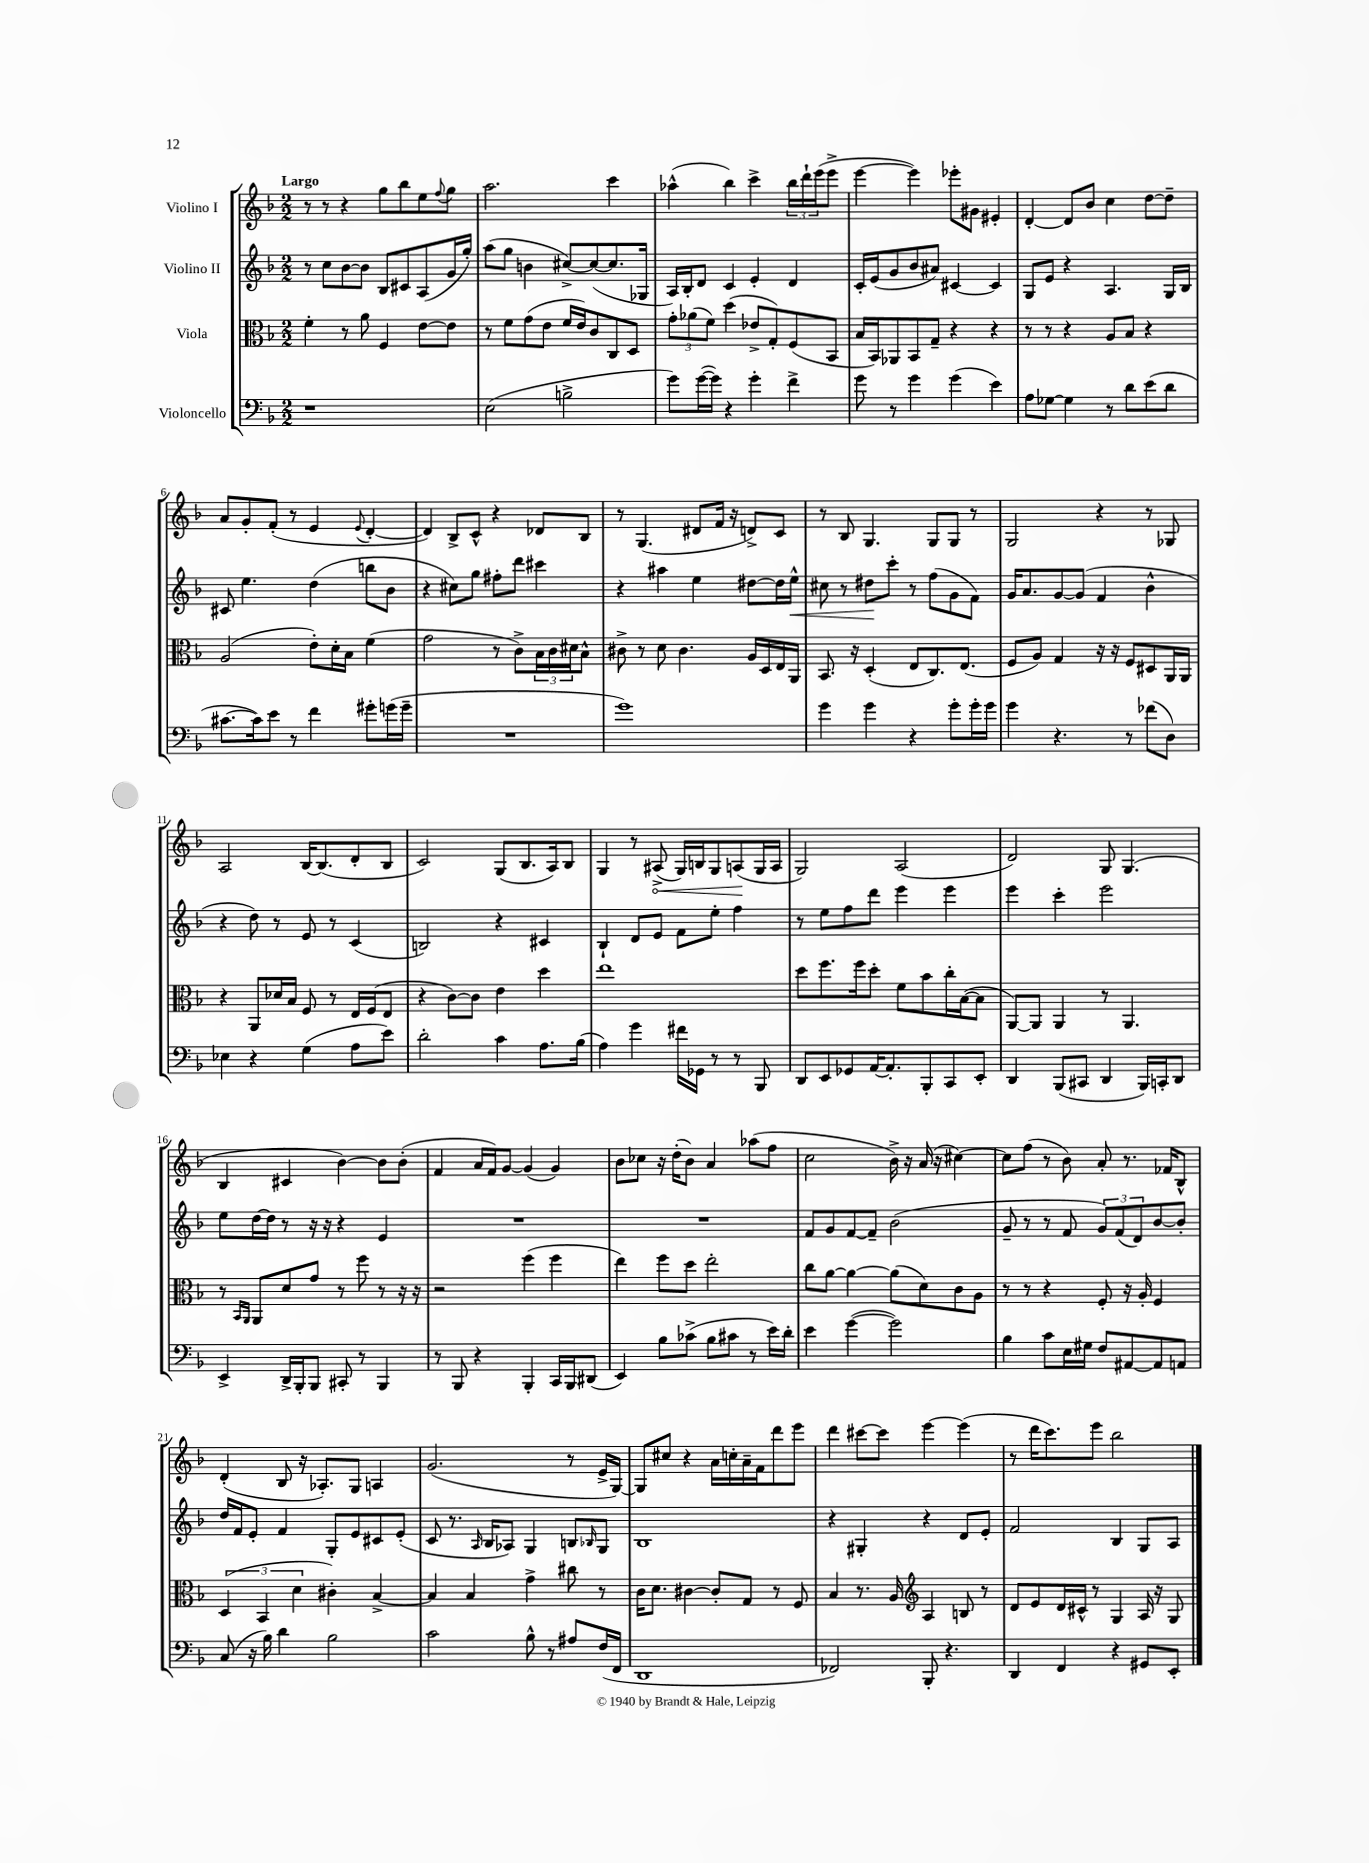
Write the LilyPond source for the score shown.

<<
\new StaffGroup <<
\new Staff = "s0" \with { instrumentName = "Violino I" } {
    \clef treble \key f \major \numericTimeSignature \time 2/2 \tempo "Largo"
    r8 r8 r4 g''8 bes''8 e''8 \appoggiatura { f''8 } g''8 |
    a''2. c'''4 |
    aes''4-^( bes''4) c'''4-> \tuplet 3/2 { bes''16 d'''16-! e'''16( } e'''8-> |
    e'''4~ e'''4) ees'''8-. gis'8 eis'4-. |
    d'4~-. d'8 bes'8 c''4 d''8~ d''8-- |
    a'8 g'8-. f'8-.( r8 e'4 \appoggiatura { e'8 } d'4~-. |
    d'4) bes8-> c'8-^ r4 des'8 bes8 |
    r8 g4.( dis'8 f'16 r16 d'8->) c'8 |
    r8 bes8 g4. g8 g8 r8 |
    g2 r4 r8 ges8 |
    a2 bes16~ bes8.( d'8-. bes8 |
    c'2) g8( bes8. a16) bes8 |
    g4 r8 \once \override Hairpin.circled-tip = ##t ais8->\<( g16) b16 g8 a8\!( g16 a16 |
    g2) a2( |
    d'2) g8 g4.( |
    bes4 cis'4 bes'4~) bes'8 bes'8-.( |
    f'4 a'16 f'16) g'8~ g'4( g'4) |
    bes'8 ces''8 r16 d''16-.( bes'8) a'4 aes''8( f''8 |
    c''2 bes'16->) r16 a'16( r16 cis''4~) |
    cis''8 f''8( r8 bes'8) a'8-. r8. fes'16 bes8-^ |
    d'4-.( bes8 r16 aes8.-.) g8 a4 |
    g'2.( r8 e'16-> g16~) |
    g8 cis''8 r4 a'16 c''16-. a'16-- f'16 d'''8 e'''8 |
    d'''4 cis'''8~ cis'''8 e'''4~ e'''4( |
    r8 d'''16 c'''8.) e'''8 bes''2 \bar "|." |
}
\new Staff = "s1" \with { instrumentName = "Violino II" } {
    \clef treble \key f \major \numericTimeSignature \time 2/2
    r8 c''8 bes'8~ bes'8 bes8 cis'8 a8( g'16 g''16-.) |
    a''8( g''8 b'4 cis''8~->) cis''8~( cis''8. ges16 |
    a16) bes16-. d'8 c'4 e'4-. d'4 |
    c'16-. e'16( g'8 bes'8 ais'8) cis'4~ cis'4 |
    g8 e'8 r4 a4. g16 bes16 |
    cis'8 e''4. d''4( b''8 bes'8 |
    r4 cis''8) g''8 fis''8-. d'''8 cis'''4 |
    r4 ais''4 e''4 dis''8~ dis''16 e''16-^\< |
    cis''8 r8 dis''8\! c'''8-. r8 f''8( g'8 f'8) |
    g'16 a'8. g'8~ g'8( f'4 bes'4-^ |
    r4 d''8) r8 e'8 r8 c'4( |
    b2) r4 cis'4 |
    bes4-! d'8 e'8 f'8 e''8-. f''4 |
    r8 e''8 f''8 d'''8 e'''4 e'''4 |
    e'''4 c'''4-. e'''2 |
    e''8 d''16~ d''16 r8 r16 r16 r4 e'4 |
    R1 |
    R1 |
    f'8 g'8 f'8~ f'8-- bes'2( |
    g'8-- r8 r8 f'8 \tuplet 3/2 { g'8) f'8( d'8) } bes'8~ bes'8-. |
    d''16 f'16 e'8-. f'4 g8-. e'8 cis'8 e'8-.( |
    c'8 r8. \grace { a16 } bes16 aes8) g4 b8 \grace { bes16 } g8 |
    bes1 |
    r4 gis4-. r4 d'8 e'8-. |
    f'2 bes4 g8 a8 \bar "|." |
}
\new Staff = "s2" \with { instrumentName = "Viola" } {
    \clef alto \key f \major \numericTimeSignature \time 2/2
    f'4-. r8 a'8 f4 e'8~ e'8 |
    r8 f'8 g'8( e'8 f'16 e'16) c'8 c8 d8 |
    \tuplet 3/2 { g'8-. aes'8( f'8) } d''4( ees'8-> g8-.) f8( bes,8 |
    bes16 bes,16) aes,8 bes,8 g8-- r4 r4 |
    r8 r8 r4 a8 bes8 r4 |
    a2( e'8-.) d'16-. bes16 f'4( |
    g'2 r8 c'8->) \tuplet 3/2 { bes16 c'16 dis'16 } bes8-^ |
    cis'8-> r8 d'8 cis'4. a16 d16 e16 a,16 |
    bes,8. r16 d4-.( e8 c8.) e8.( |
    f8 a8) g4 r16 r16 f8 dis8 a,16 a,16 |
    r4 a,8 des'16 bes16 f8 r8 e16 f16( e8 |
    r4 c'8~) c'8 e'4 d''4 |
    e''1 |
    d''8 f''8. f''16 d''8-. f'8 bes'8 c''16-. bes16~( bes8 |
    a,8~) a,8 a,4 r8 a,4. |
    r8 \grace { bes,16 a,16 } a,8 d'8 g'8 r8 f''8 r8 r16 r16 |
    r2 f''4( f''4 |
    e''4) f''8 d''8 e''2-. |
    c''8 a'8~ a'4~ a'8( d'8) c'8 a8 |
    r8 r8 r4 f8-. r16 a16-. f4 |
    \tuplet 3/2 { d4( bes,4 d'4 } cis'4-.) bes4~-> |
    bes4 bes4 g'4-> cis''8 r8 |
    c'16 d'8. cis'4~ cis'8-. g8 r8 f8 |
    bes4 r8. a16 \clef treble a4 b8 r8 |
    d'8 e'8 d'16 cis'16-^ r8 g4 a16 r16 g8 \bar "|." |
}
\new Staff = "s3" \with { instrumentName = "Violoncello" } {
    \clef bass \key f \major \numericTimeSignature \time 2/2
    r1 |
    e2( b2-> |
    g'8) g'16~( g'16) r4 g'4-. f'4-> |
    g'8 r8 g'4 g'4( e'4) |
    a8 ges8~ ges4 r8 d'8 e'8( d'8 |
    cis'8.~ cis'16) e'8 r8 f'4 gis'8-. g'16( g'16-- |
    R1 |
    g'1) |
    g'4 g'4 r4 g'8-. g'16-. g'16 |
    g'4 r4. r8 fes'8( d8) |
    ees4 r4 g4( a8 e'8) |
    d'2-. c'4 a8. bes16( |
    a4) g'4 fis'16 ges,16 r8 r8 bes,,8 |
    d,8 e,8 ges,8 a,16~ a,8.-. bes,,8-. c,8 e,8-. |
    d,4 bes,,8( cis,8 d,4 bes,,16) c,16-. d,8 |
    e,4-> d,16-> bes,,16-. bes,,8 cis,8-. r8 bes,,4 |
    r8 bes,,8 r4 bes,,4-. c,16 bes,,16 dis,8( |
    e,4) bes8 ces'8->( bes8 cis'8 r8 e'16) d'16-. |
    e'4 g'4~( g'2) |
    bes4 c'8 e16 gis16 f8 ais,8~ ais,8 a,8 |
    c8( r16 bes16) d'4 bes2 |
    c'2 bes8-^ r8 ais8 f16( f,16 |
    d,1 |
    fes,2) bes,,8-. r4. |
    d,4 f,4 r4 gis,8 e,8-. \bar "|." |
}
>>
>>
